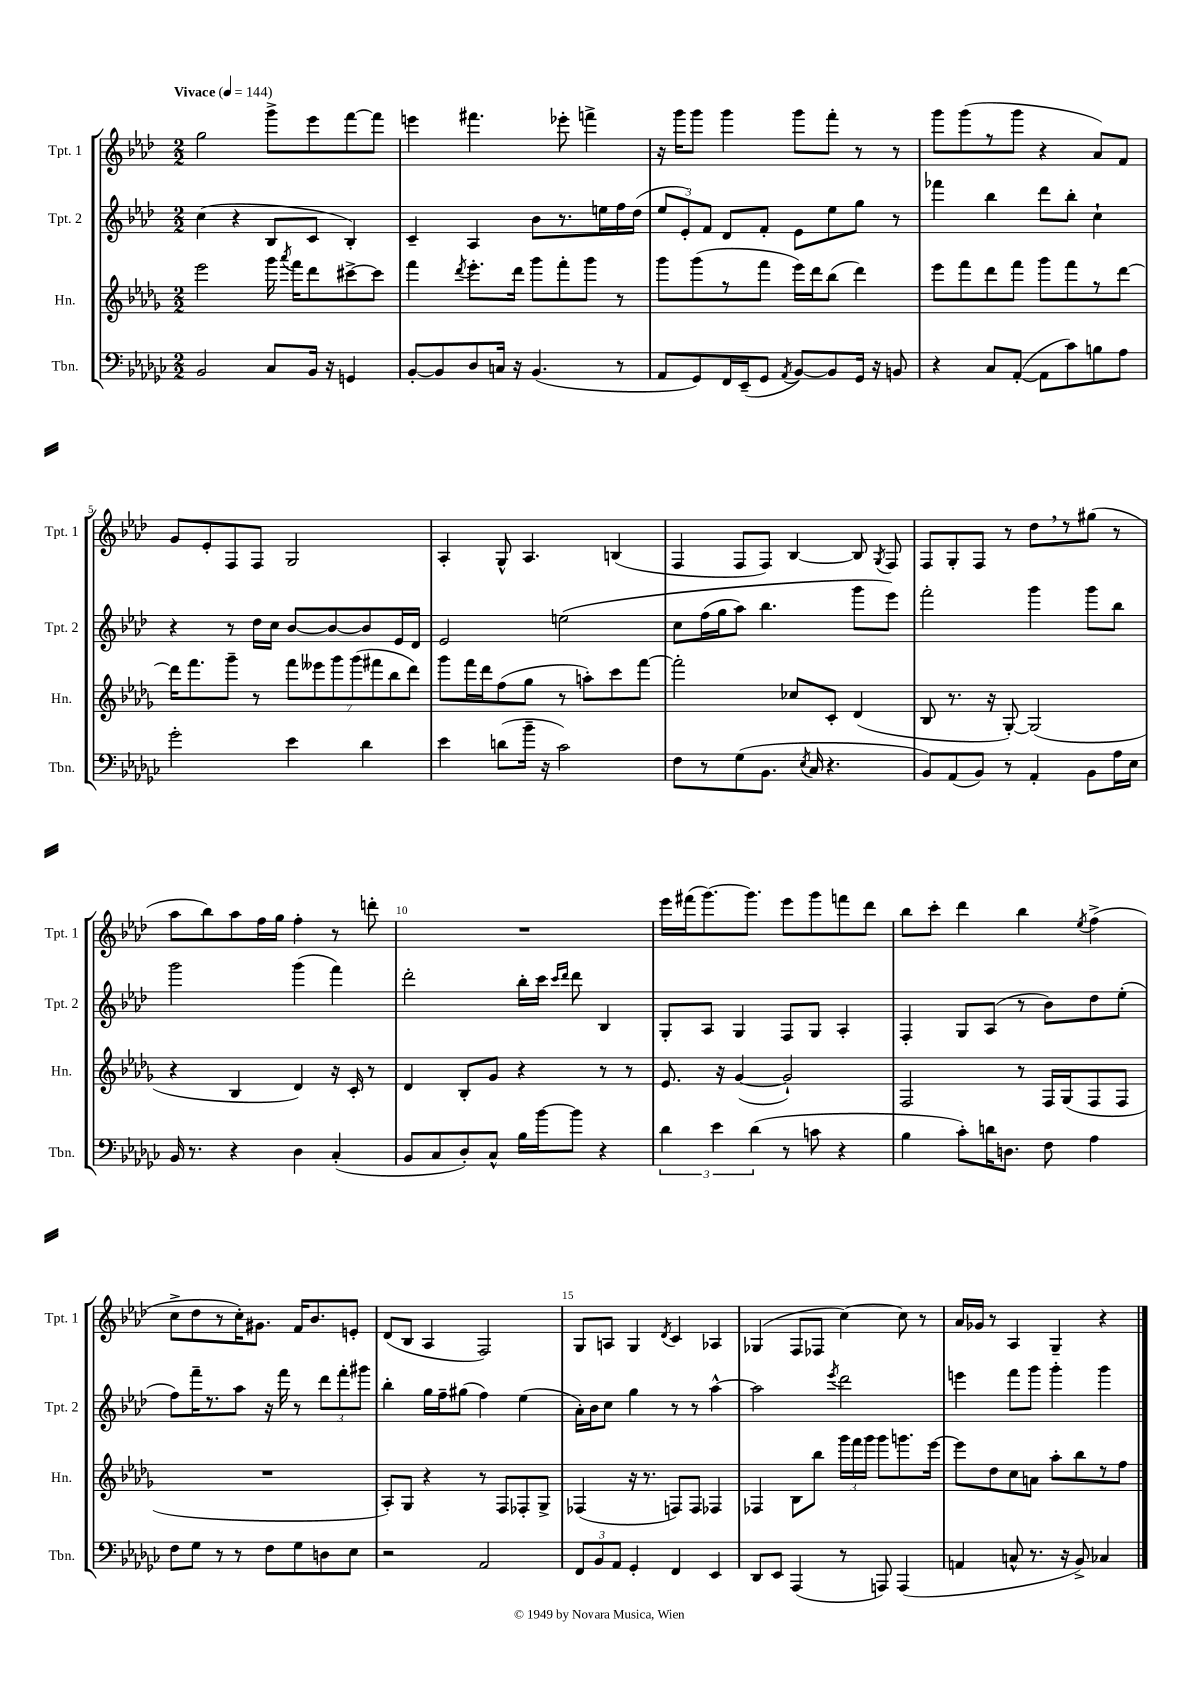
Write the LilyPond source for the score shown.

<<
\new StaffGroup <<
\new Staff = "s0" \with { instrumentName = "Tpt. 1" shortInstrumentName = "Tpt. 1" } {
    \clef treble \key aes \major \numericTimeSignature \time 2/2 \tempo "Vivace" 4 = 144
    \autoBeamOff g''2 g'''8[-> ees'''8 f'''8~ f'''8] |
    e'''4 fis'''4. ees'''8-. f'''4-> |
    r16 g'''16[ g'''8] g'''4 g'''8[ f'''8]-. r8 r8 |
    g'''8[ g'''8( r8 g'''8] r4 aes'8[) f'8] |
    g'8[ ees'8-. f8 f8] g2 |
    aes4-. g8-^ aes4. b4( |
    f4 f8[ f8]) bes4~ bes8 \acciaccatura { g8 } f8 |
    f8[ g8-. f8] r8 des''8[ \breathe r8 gis''8]( r8 |
    aes''8[ bes''8) aes''8 f''16 g''16] f''4-. r8 d'''8-. |
    R1 |
    ees'''16[ fis'''16( g'''8.~) g'''8.] ees'''8[ g'''8 f'''8 des'''8] |
    bes''8[ c'''8]-. des'''4 bes''4 \acciaccatura { ees''8 } f''4->( |
    c''8[-> des''8 r8 c''16-.) gis'8.] f'16[ bes'8. e'8]-. |
    des'8[( bes8] aes4 f2) |
    g8[ a8] g4 \acciaccatura { des'8 } c'4 aes4 |
    ges4( f8[ fes8] c''4~) c''8 r8 |
    aes'16[ ges'16] r8 aes4 g4-- r4 \bar "|." |
}
\new Staff = "s1" \with { instrumentName = "Tpt. 2" shortInstrumentName = "Tpt. 2" } {
    \clef treble \key aes \major \numericTimeSignature \time 2/2
    \autoBeamOff c''4( r4 bes8[ c'8] bes4-.) |
    c'4-- aes4 bes'8[ r8. e''16 f''16 des''16]( |
    \tuplet 3/2 { ees''8[ ees'8-.) f'8] } des'8[ f'8]-. ees'8[ ees''8 g''8] r8 |
    fes'''4 bes''4 des'''8[ bes''8]-. c''4-! |
    r4 r8 des''16[ c''16] bes'8[~ bes'8~ bes'8 ees'16 des'16] |
    ees'2 e''2\( |
    c''8[ f''16( g''16 aes''8]) bes''4. g'''8[ ees'''8]\) |
    f'''2-. g'''4 g'''8[ bes''8] |
    g'''2 g'''4( f'''4) |
    des'''2-. bes''16[-. c'''16] \grace { c'''16[ des'''16] } des'''8 bes4 |
    g8[-. aes8] g4 f8[ g8] aes4-. |
    f4-. g8[ aes8]( r8 bes'8[) des''8 ees''8]-.( |
    f''8[) f'''16-- r8. aes''8] r16 f'''16 r8 \tuplet 3/2 { des'''8[ f'''8-. gis'''8] } |
    bes''4-. g''16[ f''16-- gis''8]( f''4) ees''4( |
    aes'16[-.) bes'16 c''8] g''4 r8 r8 aes''4~-^ |
    aes''2 \acciaccatura { ees'''8 } des'''2 |
    e'''4 f'''8[ g'''8] g'''4-. g'''4 \bar "|." |
}
\new Staff = "s2" \with { instrumentName = "Hn." shortInstrumentName = "Hn." } {
    \clef treble \key des \major \numericTimeSignature \time 2/2
    \autoBeamOff ees'''2 ges'''16 \acciaccatura { aes'''8 } f'''16[ des'''8 cis'''8~-> cis'''8] |
    f'''4 \acciaccatura { des'''8 } ees'''8.[-. des'''16] ges'''8[ f'''8-. ges'''8] r8 |
    ges'''8[ ges'''8( r8 f'''8] ees'''16[) des'''16 bes''8]( des'''4) |
    ees'''8[ f'''8 des'''8 f'''8] ges'''8[ f'''8 r8 des'''8]~ |
    des'''16[ f'''8. ges'''8]-- r8 \tuplet 7/4 { f'''8[ eeses'''8 ges'''8 ges'''8( fis'''8 bes''8 des'''8]) } |
    ges'''8[ f'''16 des'''16 f''8( ges''8] r8 a''8[-.) c'''8 f'''8]~ |
    f'''2-. ces''8[ c'8]-. des'4( |
    bes8 r8. r16 ges8~-.) ges2( |
    r4 bes4 des'4) r16 c'16-. r8 |
    des'4 bes8[-. ges'8] r4 r8 r8 |
    ees'8. r16 ges'4~( ges'2-!) |
    f2 r8 f16[ ges16( f8 f8] |
    R1 |
    aes8[-.) ges8] r4 r8 f8[ fes8-. ges8]-> |
    fes4( r16 r8. f8[) f8] fes4 |
    fes4 bes8[ bes''8] \tuplet 3/2 { ges'''16[ f'''16 ges'''16] } ges'''8[ g'''8. ees'''16]~ |
    ees'''8[ des''8 c''8 a'8] aes''8[-. bes''8 r8 f''8] \bar "|." |
}
\new Staff = "s3" \with { instrumentName = "Tbn." shortInstrumentName = "Tbn." } {
    \clef bass \key ges \major \numericTimeSignature \time 2/2
    \autoBeamOff bes,2 ces8[ bes,16] r16 g,4 |
    bes,8[~-. bes,8 des8 c16] r16 bes,4.( r8 |
    aes,8[ ges,8) f,16 ees,16--( ges,8] \acciaccatura { aes,8 } bes,8[~) bes,8 ges,16] r16 b,8 |
    r4 ces8[ aes,8]~-.( aes,8[ ces'8) b8 aes8] |
    ges'2-. ees'4 des'4 |
    ees'4 d'8[( bes'16]-- r16 ces'2) |
    f8[ r8 ges8( bes,8.] \acciaccatura { ees8 } ces16 r4. |
    bes,8[) aes,8( bes,8]) r8 aes,4-. bes,8[ aes16 ees16] |
    bes,16 r8. r4 des4 ces4-.( |
    bes,8[ ces8 des8-.) ces8]-^ bes16[ bes'16~ bes'8] r4 |
    \tuplet 3/2 { des'4 ees'4 des'4( } r8 c'8 r4 |
    bes4 ces'8[-.) d'16 d8.] f8 aes4 |
    f8[ ges8] r8 r8 f8[ ges8 d8 ees8] |
    r2 aes,2 |
    \tuplet 3/2 { f,8[ bes,8 aes,8] } ges,4-. f,4 ees,4 |
    des,8[ ees,8] aes,,4( r8 a,,8) a,,4( |
    a,4 c8-^ r8. r16 bes,8->) ces4 \bar "|." |
}
>>
>>
\layout { \context { \Score \override BarNumber.break-visibility = ##(#f #t #t) barNumberVisibility = #(every-nth-bar-number-visible 5) } }
